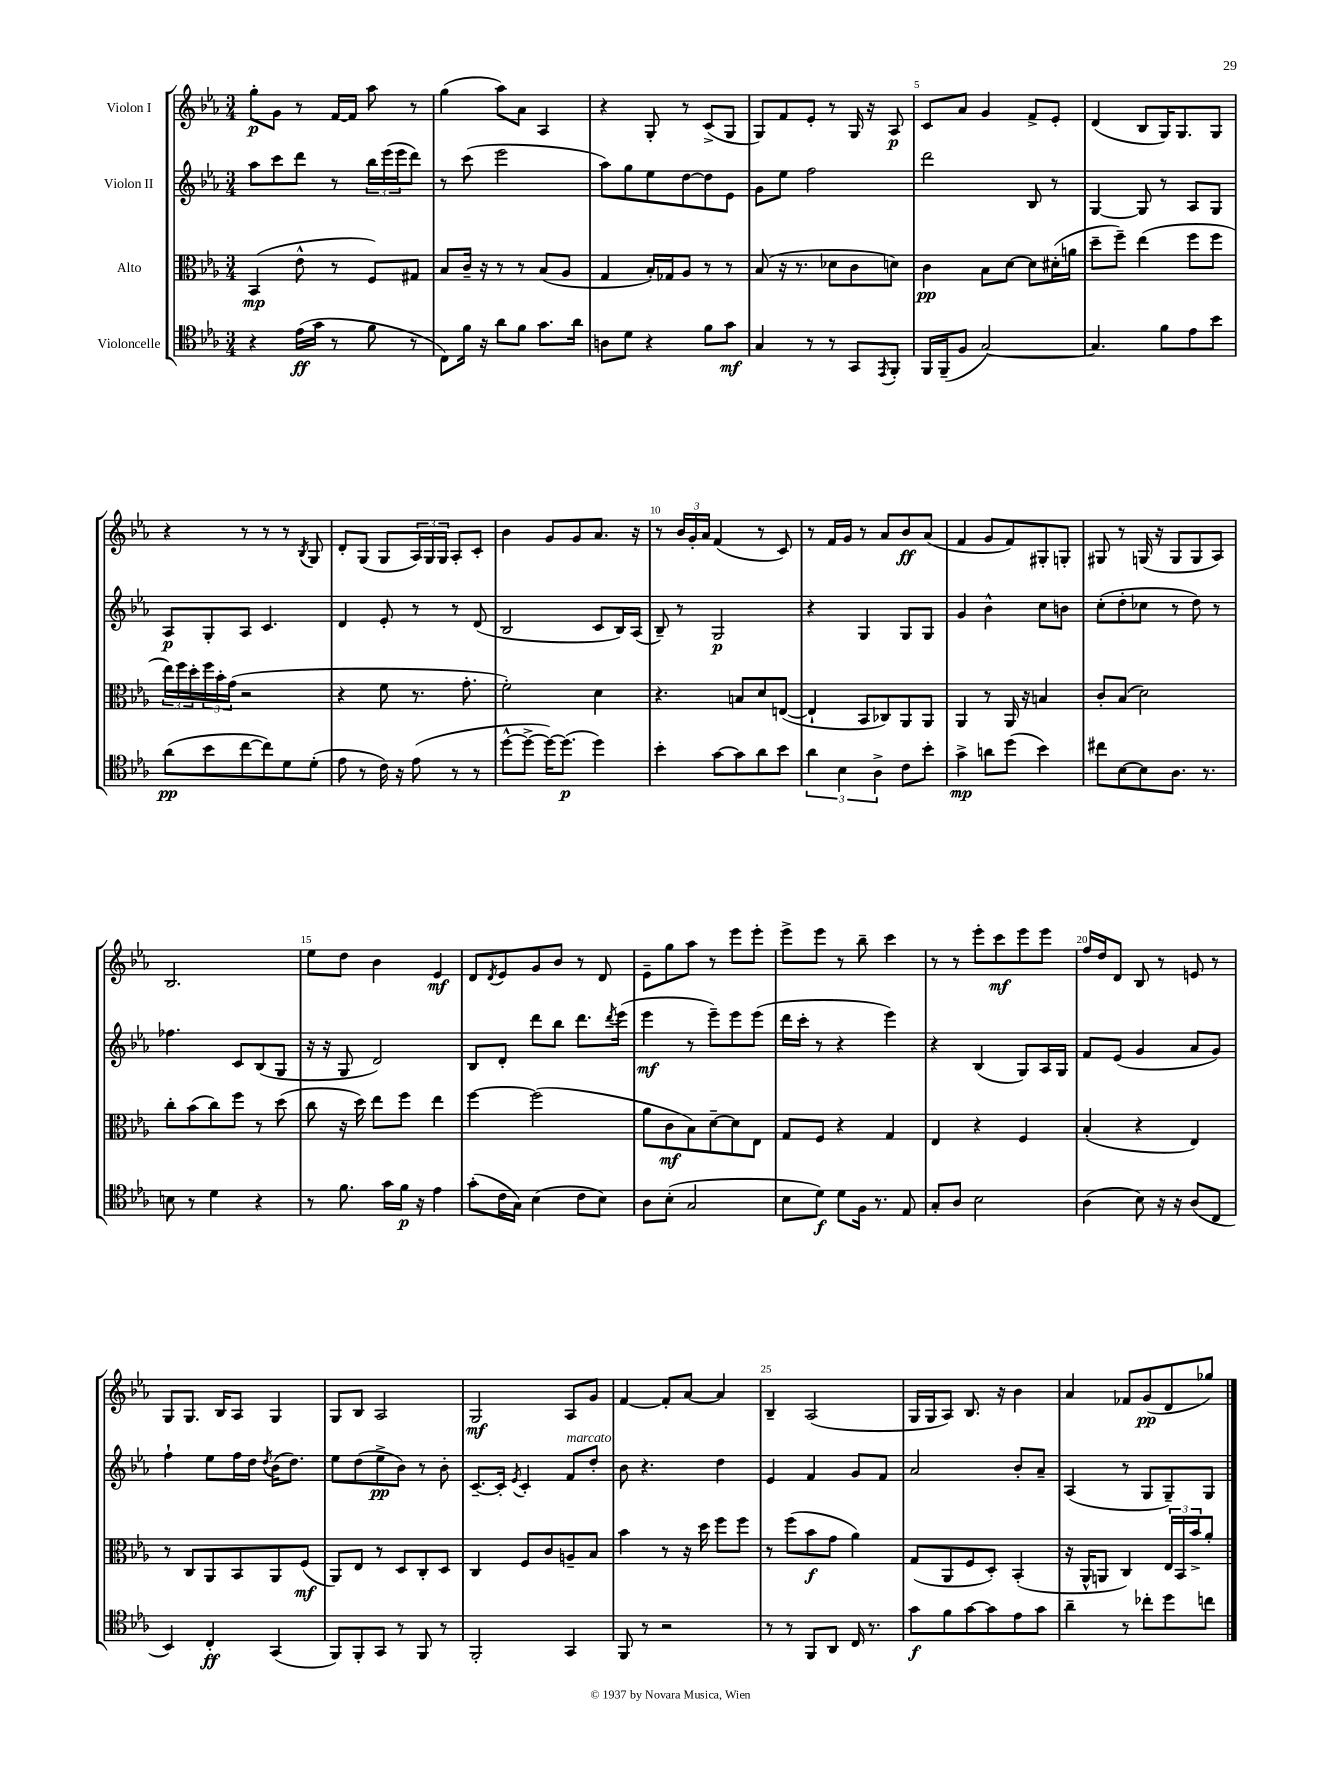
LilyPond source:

<<
\new StaffGroup <<
\new Staff = "s0" \with { instrumentName = "Violon I" } {
    \clef treble \key ees \major \numericTimeSignature \time 3/4
    g''8-.\p g'8 r8 f'16~ f'16 aes''8 r8 |
    g''4( aes''8) aes'8 aes4 |
    r4 g8-. r8 c'8->( g8 |
    g8) f'8 ees'8-. r8 g16 r16 aes8\p |
    c'8 aes'8 g'4 f'8-> ees'8-. |
    d'4( bes8 g16) g8. g8 |
    r4 r8 r8 r8 \acciaccatura { bes8 } g8 |
    d'8-. g8( g8 \tuplet 3/2 { aes16) g16 g16 } aes8-. c'8-. |
    bes'4 g'8 g'8 aes'8. r16 |
    r8 \tuplet 3/2 { bes'16 g'16-. aes'16 } f'4( r8 c'8) |
    r8 f'16 g'16 r8 aes'8 bes'8\ff aes'8( |
    f'4 g'8 f'8) gis8-. g8-. |
    gis8 r8 g16( r16 g8 g8 aes8) |
    bes2. |
    ees''8 d''8 bes'4 ees'4\mf |
    d'8 \acciaccatura { d'8 } ees'8 g'8 bes'8 r8 d'8 |
    ees'8-- g''8 aes''8 r8 ees'''8 ees'''8-. |
    ees'''8-> ees'''8 r8 bes''8-- c'''4 |
    r8 r8 ees'''8-. c'''8\mf ees'''8 ees'''8 |
    f''16 d''16 d'8 bes8 r8 e'8 r8 |
    g8 g8. bes16 aes8 g4 |
    g8 bes8 aes2 |
    g2\mf aes8 g'8 |
    f'4~ f'8-. aes'8~ aes'4 |
    bes4-- aes2( |
    g16 g16 aes8) bes8. r16 bes'4 |
    aes'4 fes'8 g'8\pp( d'8 ges''8) \bar "|." |
}
\new Staff = "s1" \with { instrumentName = "Violon II" } {
    \clef treble \key ees \major \numericTimeSignature \time 3/4
    aes''8 c'''8 d'''8 r8 \tuplet 3/2 { bes''16 ees'''16( ees'''16 } d'''8) |
    r8 c'''8( ees'''2 |
    aes''8) g''8 ees''8 d''8~ d''8 ees'8 |
    g'8 ees''8 f''2 |
    d'''2 bes8 r8 |
    g4~ g8 r8 aes8 g8 |
    aes8\p g8-. aes8 c'4. |
    d'4 ees'8-. r8 r8 d'8( |
    bes2 c'8 bes16) aes16( |
    bes8--) r8 g2\p |
    r4 g4 g8 g8 |
    g'4 bes'4-^ c''8 b'8 |
    c''8-.( d''8-. ces''8 r8 d''8) r8 |
    fes''4. c'8 bes8( g8 |
    r16 r16 g8 d'2) |
    bes8 d'8-. d'''8 bes''8 d'''8. \acciaccatura { d'''8 } ees'''16( |
    ees'''4\mf r8 ees'''8--) ees'''8 ees'''8( |
    d'''16 c'''16-. r8 r4 ees'''4) |
    r4 bes4( g8) aes16 g16 |
    f'8 ees'8( g'4 aes'8 g'8) |
    f''4-! ees''8 f''16 d''16 \acciaccatura { d''8 } bes'16( d''8.) |
    ees''8 d''8( ees''8->\pp bes'8) r8 bes'8-. |
    c'8.~-- c'16-. \acciaccatura { ees'8 } c'4-. f'8^\markup { \italic "marcato" } d''8-. |
    bes'8 r4. d''4 |
    ees'4 f'4 g'8 f'8 |
    aes'2 bes'8-. aes'8-- |
    aes4( r8 g8 g8--) g8 \bar "|." |
}
\new Staff = "s2" \with { instrumentName = "Alto" } {
    \clef alto \key ees \major \numericTimeSignature \time 3/4
    bes,4\mp( ees'8-^ r8 f8) gis8 |
    bes8 c'16-- r16 r8 r8 bes8( aes8 |
    g4 bes16-.) ges16 aes8 r8 r8 |
    bes8( r16 r8. des'8 c'8 d'8) |
    c'4\pp bes8 d'8~ d'8 dis'16-.( a'16 |
    d''8-- f''8--) ees''4( f''8 f''8 |
    \tuplet 3/2 { ees''16) f''16 d''16-. } \tuplet 3/2 { f''16 bes'16-. g'16( } r2 |
    r4 f'8 r8. g'8.-. |
    f'2-.) d'4 |
    r4. b8 d'8 e8~( |
    e4-! bes,8 ces8) aes,8 aes,8 |
    aes,4 r8 aes,16 r16 b4 |
    c'8-. bes8( d'2) |
    c''8-. bes'8( c''8) f''8 r8 d''8( |
    c''8 r16 d''16) ees''8 f''8 ees''4 |
    f''4~ f''2( |
    aes'8 c'8\mf bes8) d'8~-- d'8 ees8 |
    g8 f8 r4 g4 |
    ees4 r4 f4 |
    bes4-.( r4 ees4) |
    r8 c8 aes,8 bes,8 aes,8 f8\mf( |
    aes,8) ees8 r8 d8 c8-. d8 |
    c4 f8 c'8 a8-- bes8 |
    bes'4 r8 r16 d''16 f''8 f''8 |
    r8 f''8( bes'8\f g'8 aes'4) |
    g8( aes,8 f8 d8-.) bes,4-.( |
    r16 aes,16-^ a,8 c4) \tuplet 3/2 { ees16 bes,16 bes'16-> } aes'8-. \bar "|." |
}
\new Staff = "s3" \with { instrumentName = "Violoncelle" } {
    \clef tenor \key ees \major \numericTimeSignature \time 3/4
    r4 ees'16\ff( g'16 r8 f'8 r8 |
    c8) f'16 r16 aes'8 f'8 g'8. aes'16 |
    a8 d'8 r4 f'8 g'8\mf |
    g4 r8 r8 g,8 \acciaccatura { ees,8 } f,8-. |
    f,16 f,16--( f8 g2~) |
    g4. f'8 ees'8 bes'8 |
    aes'8\pp( bes'8 c''8~ c''8) d'8 d'8-.( |
    ees'8 r8 c'16) r16 ees'8( r8 r8 |
    d''8~-^ d''8~-> d''16~) d''8.\p( d''4) |
    bes'4-. g'8~ g'8 aes'8 bes'8 |
    \tuplet 3/2 { aes'4 bes4 aes4-> } c'8 bes'8-. |
    g'4->\mp a'8 d''8( bes'4) |
    cis''8 bes8~ bes8 aes8. r8. |
    b8 r8 d'4 r4 |
    r8 f'8. g'16 f'16\p r16 ees'4 |
    g'8-.( c'16 g16) bes4( c'8 bes8) |
    aes8 bes8-.( g2 |
    bes8 d'8\f) d'8 f16 r8. ees8 |
    g8-. aes8 bes2 |
    aes4( bes8) r16 r16 aes8( c8 |
    bes,4) c4-.\ff g,4( |
    f,8) f,8-. g,8 r8 f,8 r8 |
    f,2-. g,4 |
    f,8 r8 r2 |
    r8 r8 f,8 aes,8 c16 r8. |
    g'8\f f'8 g'8~ g'8 ees'8 g'8 |
    aes'4-- r8 ces''8-. d''8 c''8 \bar "|." |
}
>>
>>
\layout { \context { \Score \override BarNumber.break-visibility = ##(#f #t #t) barNumberVisibility = #(every-nth-bar-number-visible 5) } }
